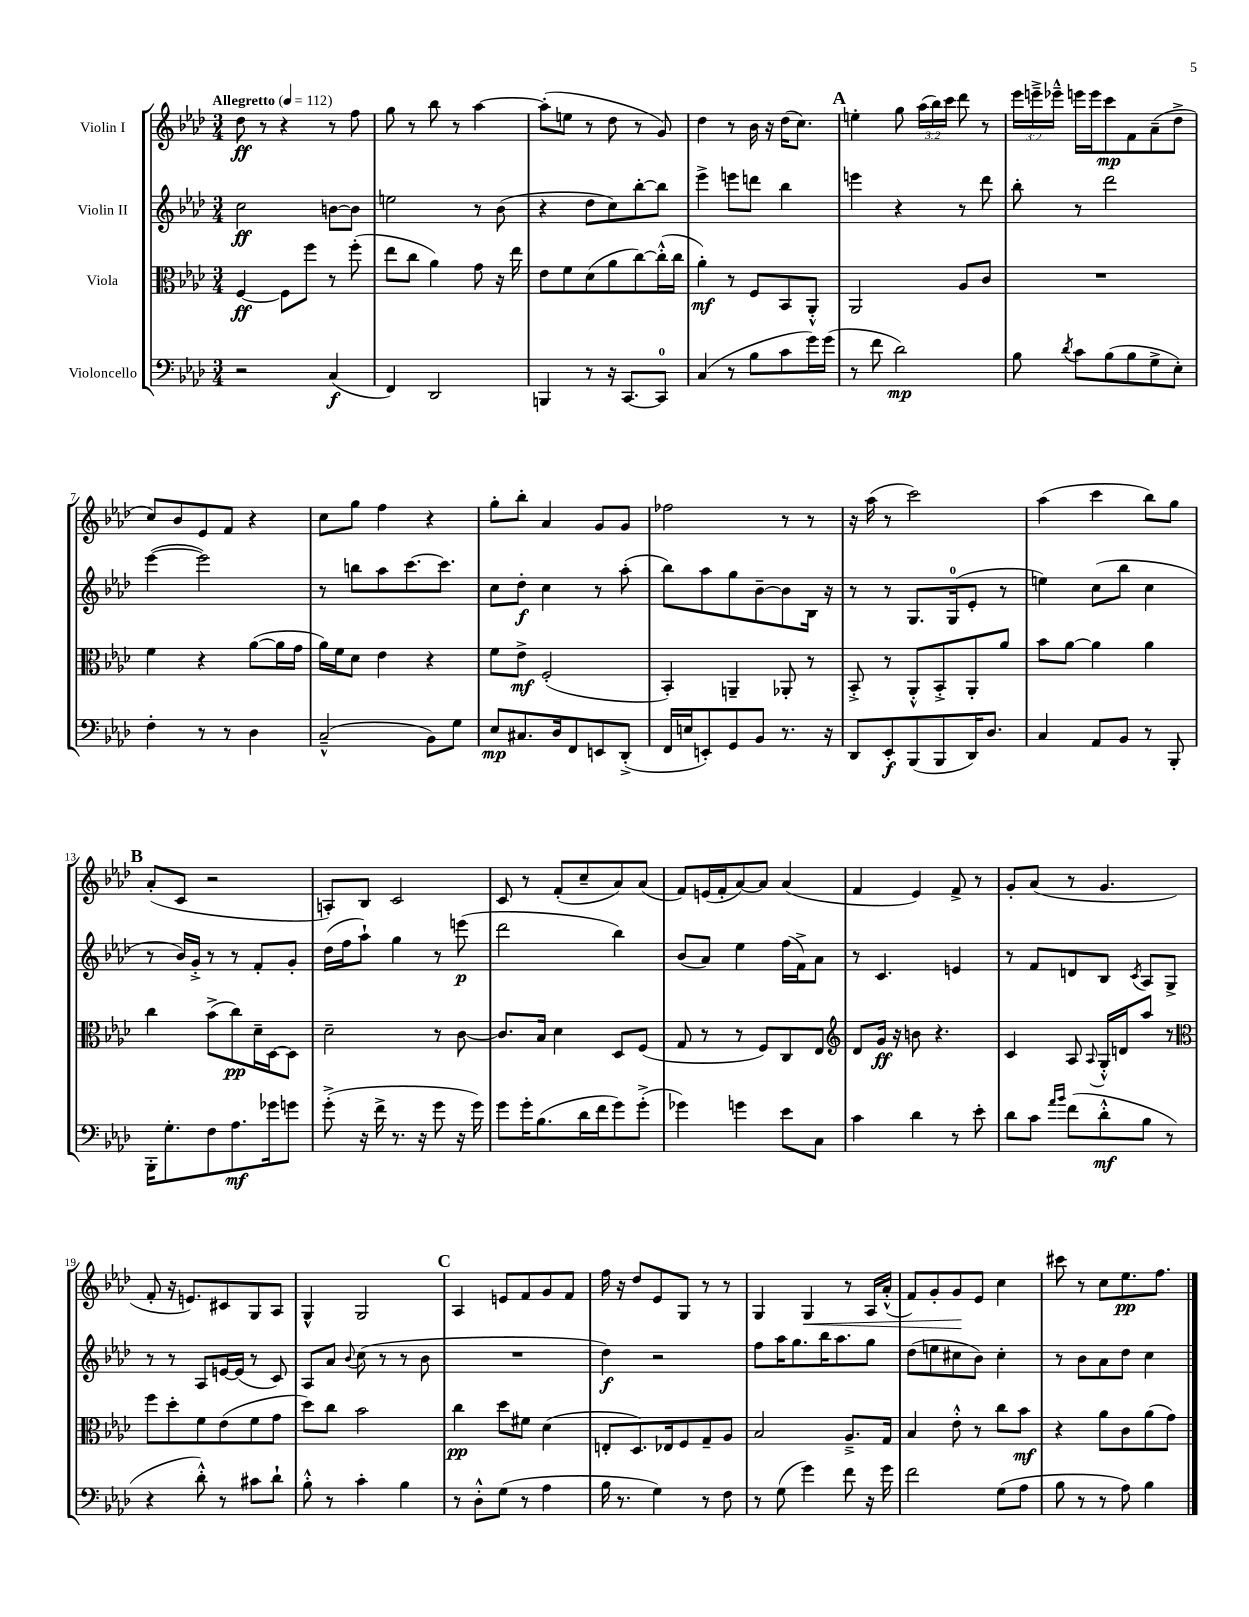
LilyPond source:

<<
\new StaffGroup <<
\new Staff = "s0" \with { instrumentName = "Violin I" } {
    \clef treble \key aes \major \numericTimeSignature \time 3/4 \override Staff.TupletNumber.text = #tuplet-number::calc-fraction-text \tempo "Allegretto" 4 = 112
    \autoBeamOff des''8\ff r8 r4 r8 f''8 |
    g''8 r8 bes''8 r8 aes''4~ |
    aes''8[-.( e''8] r8 des''8 r8 g'8) |
    des''4 r8 bes'16 r16 des''16[( c''8.]) |
    \mark \markup { \bold "A" } e''4-. g''8 \tuplet 3/2 { aes''16[( bes''16) c'''16] } des'''8 r8 |
    \tuplet 3/2 { ees'''16[ e'''16---> ees'''16]---^ } e'''16[ e'''16 c'''8\mp f'8 aes'8--( des''8]-> |
    c''8[) bes'8 ees'8 f'8] r4 |
    c''8[ g''8] f''4 r4 |
    g''8[-. bes''8]-. aes'4 g'8[ g'8] |
    fes''2 r8 r8 |
    r16 aes''16( r8 c'''2) |
    aes''4( c'''4 bes''8[) g''8] |
    \mark \markup { \bold "B" } aes'8[-.( c'8] r2 |
    a8[-.) bes8] c'2 |
    c'8 r8 f'8[-.( c''8-- aes'8) aes'8]( |
    f'8[) e'16( f'16-. aes'8~) aes'8] aes'4( |
    f'4 ees'4) f'8-> r8 |
    g'8[-. aes'8]( r8 g'4. |
    f'8-. r16 e'8.[) cis'8 g8 aes8] |
    g4-^ g2 |
    \mark \markup { \bold "C" } aes4 e'8[ f'8 g'8 f'8] |
    f''16 r16 des''8[ ees'8 g8] r8 r8 |
    g4 g4\< r8 aes16[ aes'16]-.-^( |
    f'8[) g'8-. g'8\! ees'8] c''4 |
    cis'''8 r8 c''8[ ees''8.\pp f''8.] \bar "|." |
}
\new Staff = "s1" \with { instrumentName = "Violin II" } {
    \clef treble \key aes \major \numericTimeSignature \time 3/4
    \autoBeamOff c''2\ff b'8[~ b'8] |
    e''2 r8 bes'8( |
    r4 des''8[ c''8) bes''8~-. bes''8] |
    ees'''4-> e'''8[ d'''8] bes''4 |
    \mark \markup { \bold "A" } e'''4 r4 r8 des'''8 |
    bes''8-. r8 des'''2 |
    ees'''4~( ees'''2) |
    r8 b''8[ aes''8 c'''8.~ c'''8.] |
    c''8[ des''8]-.\f c''4 r8 aes''8-.( |
    bes''8[) aes''8 g''8 bes'8~-- bes'8 bes16] r16 |
    r8 r8 g8.[ g16-0( ees'8]-. r8 |
    e''4) c''8[( bes''8] c''4 |
    \mark \markup { \bold "B" } r8 bes'16[) g'16]-.-> r8 r8 f'8[-. g'8]-. |
    des''16[( f''16 aes''8]-!) g''4 r8 e'''8\p( |
    des'''2 bes''4) |
    bes'8[( aes'8]) ees''4 f''16[( f'16->) aes'8] |
    r8 c'4. e'4 |
    r8 f'8[ d'8 bes8] \acciaccatura { c'8 } aes8[ g8]-> |
    r8 r8 aes8[ e'16~ e'16]( r8 c'8) |
    aes8[ aes'8] \appoggiatura { bes'8 } c''8( r8 r8 bes'8 |
    \mark \markup { \bold "C" } R2. |
    des''4\f) r2 |
    f''8[ aes''16 g''8. bes''16 aes''8. g''8] |
    des''8[( e''8 cis''8 bes'8]) cis''4-. |
    r8 bes'8[ aes'8 des''8] c''4 \bar "|." |
}
\new Staff = "s2" \with { instrumentName = "Viola" } {
    \clef alto \key aes \major \numericTimeSignature \time 3/4
    \autoBeamOff f4~\ff f8[ f''8] r8 f''8-.( |
    ees''8[ c''8] aes'4) g'8 r16 ees''16 |
    ees'8[ f'8 des'8( aes'8 c''8~) c''16-.-^( c''16] |
    aes'4-.\mf) r8 f8[ bes,8 aes,8]-.-^ |
    \mark \markup { \bold "A" } aes,2 aes8[ c'8] |
    R2. |
    f'4 r4 aes'8[~( aes'16 g'16] |
    aes'16[) f'16 des'8] ees'4 r4 |
    f'8[ ees'8]->\mf f2-.( |
    bes,4-.) a,4-- aes,8-. r8 |
    bes,8-.-> r8 aes,8[-.-^ bes,8-.-> aes,8-. aes'8] |
    bes'8[ aes'8]~ aes'4 aes'4 |
    \mark \markup { \bold "B" } c''4 bes'8[->( c''8\pp) des'16-- des16~ des8] |
    des'2-- r8 c'8~ |
    c'8.[ bes16] des'4 des8[ f8]( |
    g8 r8 r8 f8[) c8 ees8] |
    \clef treble des'8[ g'16]\ff r16 b'8 r4. |
    c'4 aes8 \appoggiatura { aes8 } g16[-.-^ d'16 aes''8] r8 |
    \clef alto f''8[ des''8-. f'8 ees'8( f'8 g'8] |
    des''8[) c''8] bes'2 |
    \mark \markup { \bold "C" } c''4\pp des''8[ fis'8] des'4( |
    e8[-. des8.) ees16 f8 g8-- aes8] |
    bes2 aes8.[---> g16] |
    bes4 ees'8-.-^ r8 c''8[ bes'8]\mf |
    r4 aes'8[ c'8 aes'8( g'8]) \bar "|." |
}
\new Staff = "s3" \with { instrumentName = "Violoncello" } {
    \clef bass \key aes \major \numericTimeSignature \time 3/4
    \autoBeamOff r2 c4\f( |
    f,4) des,2 |
    b,,4 r8 r16 c,8.[~ c,8]-0 |
    c4( r8 bes8[ c'8 g'16) g'16]( |
    \mark \markup { \bold "A" } r8 f'8 des'2\mp) |
    bes8 \acciaccatura { des'8 } c'8[ bes8( bes8 g8-> ees8]-.) |
    f4-. r8 r8 des4 |
    c2---^( bes,8[) g8] |
    ees8[\mp cis8. des16 f,8 e,8 des,8]-.->( |
    f,16[ e16 e,8-.) g,8 bes,8] r8. r16 |
    des,8[ ees,8-.\f bes,,8( bes,,8 des,16) des8.] |
    c4 aes,8[ bes,8] r8 bes,,8-. |
    \mark \markup { \bold "B" } bes,,16[-. g8.-. f8 aes8.\mf ges'16 g'8] |
    g'8-.->( r16 f'16-> r8. r16 g'8 r16 g'16) |
    g'8[ g'16-. bes8.( des'16 f'16 g'8) g'8]-.->( |
    ges'4) g'4 ees'8[ c8] |
    c'4 des'4 r8 ees'8-. |
    des'8[ c'8] \grace { aes'16[ bes'16] } f'8[( des'8-.-^\mf bes8] r8 |
    r4 des'8-.-^) r8 cis'8[ des'8]-! |
    bes8-.-^ r8 c'4-. bes4 |
    \mark \markup { \bold "C" } r8 des8[-.-^ g8]( r8 aes4 |
    bes16 r8. g4) r8 f8 |
    r8 g8( g'4) f'8 r16 g'16 |
    f'2 g8[( aes8] |
    bes8 r8 r8 aes8) bes4 \bar "|." |
}
>>
>>
